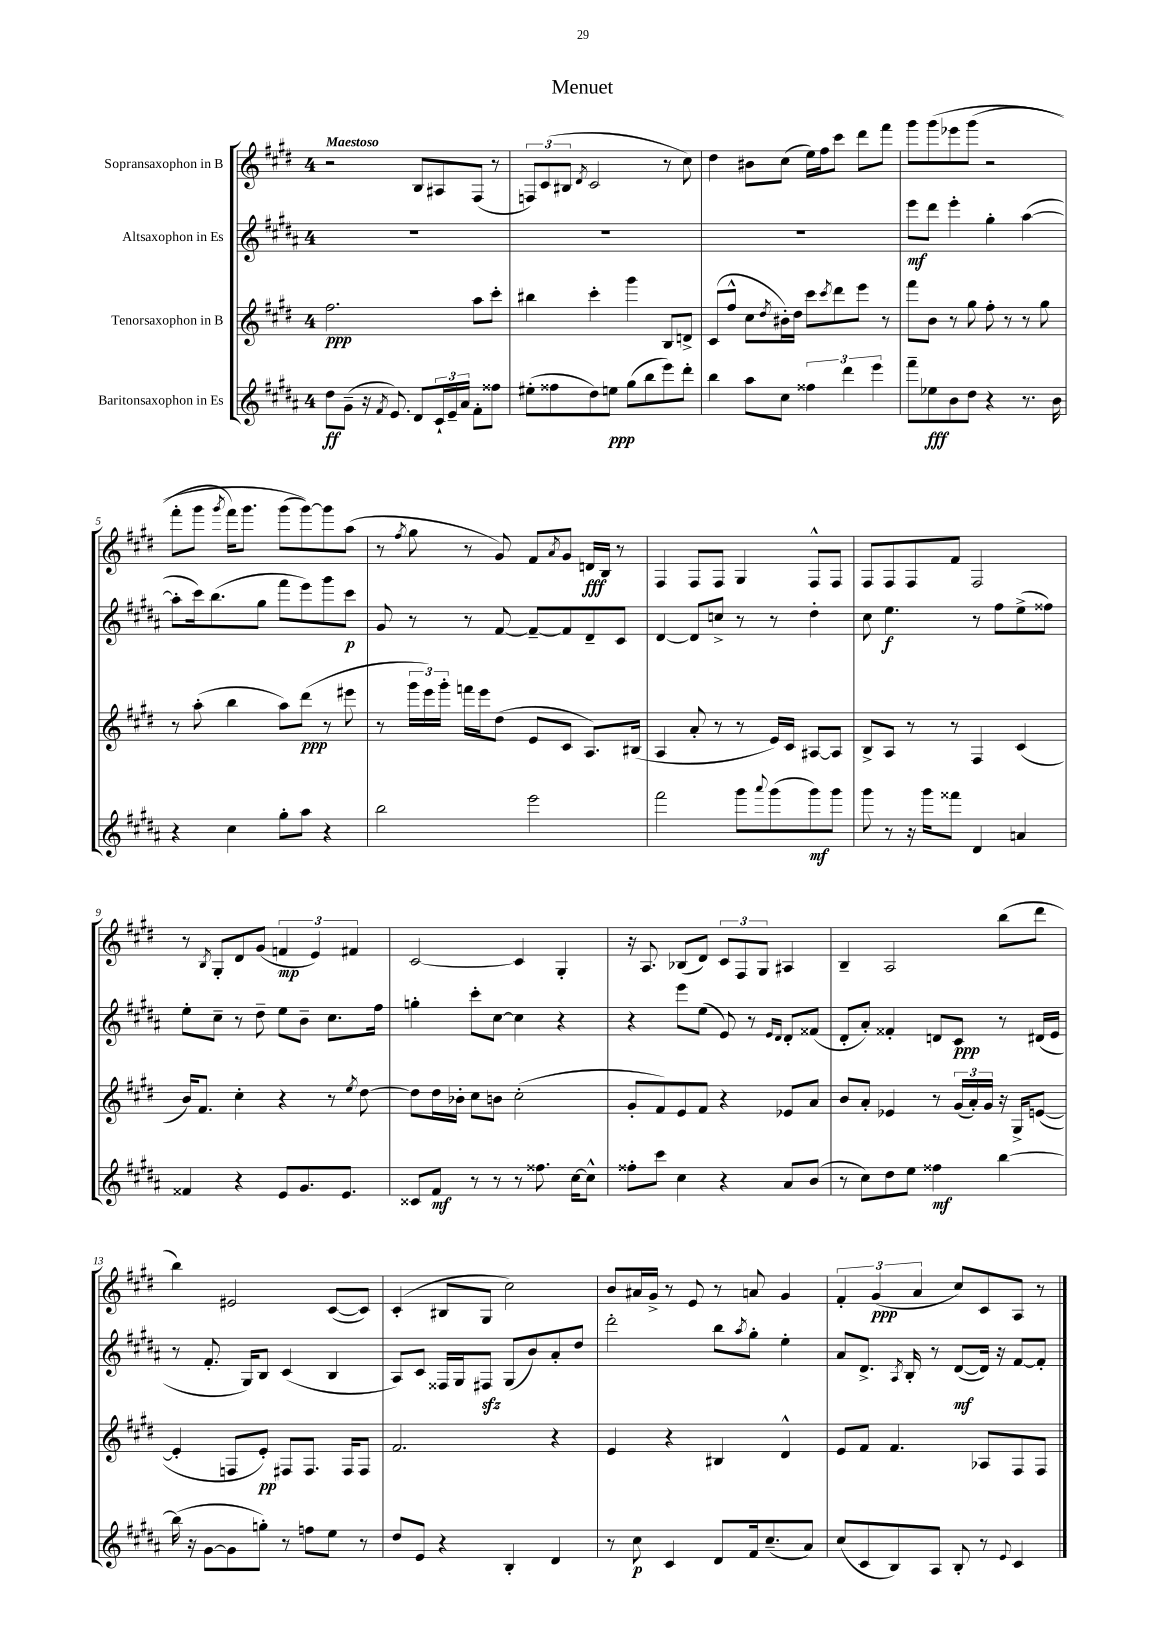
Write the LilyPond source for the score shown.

\header { title = "Menuet" }
<<
\new StaffGroup <<
\new Staff = "s0" \with { instrumentName = "Sopransaxophon in B" } {
    \clef treble \key e \major \once \override Staff.TimeSignature.style = #'single-digit \time 4/4 \tempo "Maestoso"
    r2 b8 ais8 fis8( r8 |
    \tuplet 3/2 { f8) cis'8( bis8 } \acciaccatura { dis'8 } cis'2 r8 cis''8) |
    dis''4 bis'8 cis''8( e''16) fis''16 cis'''8 dis'''8 fis'''8 |
    gis'''8 gis'''8\( ees'''8 gis'''8( r2 |
    fis'''8-. gis'''8 \acciaccatura { gis'''8 } fis'''16) gis'''8. gis'''8( gis'''8~)\) gis'''8 a''8( |
    r8 \acciaccatura { fis''8 } gis''8 r8 gis'8) fis'8 \acciaccatura { a'8 } gis'8 d'16\fff b16 r8 |
    fis4 fis8 fis8 gis4 fis8-^ fis8 |
    fis8 fis8 fis8 fis'8 fis2 |
    r8 \acciaccatura { b8 } gis8-. dis'8 gis'8( \tuplet 3/2 { f'4\mp e'4) fis'4 } |
    cis'2~ cis'4 gis4-. |
    r16 a8. bes8( dis'8) \tuplet 3/2 { cis'8 fis8 gis8 } ais4 |
    b4-- a2 b''8( dis'''8 |
    b''4) eis'2 cis'8~( cis'8) |
    cis'4-.( bis8 gis8 cis''2) |
    b'8 ais'16 gis'16-> r8 e'8 r8 a'8 gis'4 |
    \tuplet 3/2 { fis'4-. gis'4\ppp( a'4 } cis''8) cis'8 a8 r8 \bar "|." |
}
\new Staff = "s1" \with { instrumentName = "Altsaxophon in Es" } {
    \clef treble \key b \major \once \override Staff.TimeSignature.style = #'single-digit \time 4/4
    R1 |
    R1 |
    R1 |
    e'''8\mf dis'''8 e'''4-. gis''4-. ais''4~( |
    ais''8-. cis'''16) b''8.( gis''8 fis'''8 e'''8) gis'''8 cis'''8\p |
    gis'8 r8 r8 fis'8~ fis'8~-- fis'8 dis'8-- cis'8 |
    dis'4~ dis'8 c''8-> r8 r8 dis''4-. |
    cis''8 e''4.\f r8 fis''8 e''8->( fisis''8) |
    e''8-. cis''8-- r8 dis''8-- e''8 b'8-- cis''8. fis''16 |
    g''4-. cis'''8-. cis''8~ cis''4 r4 |
    r4 e'''8 e''8( e'8) r8 \grace { e'16 dis'16 } dis'8-. fisis'8( |
    dis'8-. ais'8-.) fisis'4-. d'8 cis'8\ppp r8 dis'16( e'16 |
    r8 fis'8.-. gis16) b8 cis'4( b4 |
    ais8) cis'8 fisis16 gis16 fis8\sfz gis8( b'8) ais'8-. dis''8 |
    dis'''2-. b''8 \acciaccatura { ais''8 } gis''8-. e''4-. |
    ais'8 dis'8.-> \acciaccatura { ais8 } b16-. r8 dis'8~\mf( dis'16) r16 fis'8~ fis'8-. \bar "|." |
}
\new Staff = "s2" \with { instrumentName = "Tenorsaxophon in B" } {
    \clef treble \key e \major \once \override Staff.TimeSignature.style = #'single-digit \time 4/4
    fis''2.\ppp a''8 cis'''8-. |
    bis''4 cis'''4-. gis'''4 b8 d'8-> |
    cis'8( fis''8-^ cis''8 \acciaccatura { dis''8 } bis'16-.) dis''16 cis'''8 \acciaccatura { cis'''8 } dis'''8 e'''8 r8 |
    fis'''8 b'8 r8 gis''8 fis''8-. r8 r8 gis''8 |
    r8 a''8-.( b''4 a''8) dis'''8\ppp( r8 eis'''8 |
    r8 \tuplet 3/2 { gis'''16 e'''16) gis'''16-. } f'''16 e'''16 dis''8( e'8 cis'8 a8.) bis16( |
    a4 a'8-. r8 r8 e'16) cis'16 ais8~ ais8 |
    b8-> a8 r8 r8 fis4 cis'4( |
    b'16) fis'8. cis''4-. r4 r8 \acciaccatura { e''8 } dis''8~ |
    dis''8 dis''16 bes'16-. cis''8 b'8 cis''2-.( |
    gis'8-. fis'8) e'8 fis'8 r4 ees'8 a'8 |
    b'8 a'8-. ees'4 r8 \tuplet 3/2 { gis'16( a'16-.) gis'16 } r16 gis16-> e'8~( |
    e'4-. f8 e'8-.\pp) fis8 fis8. fis16 fis8 |
    fis'2. r4 |
    e'4 r4 bis4 dis'4-^ |
    e'8 fis'8 fis'4. aes8 fis8 fis8 \bar "|." |
}
\new Staff = "s3" \with { instrumentName = "Baritonsaxophon in Es" } {
    \clef treble \key b \major \once \override Staff.TimeSignature.style = #'single-digit \time 4/4
    dis''8\ff gis'8--( r16 \acciaccatura { fis'8 } e'8.) dis'8 \tuplet 3/2 { cis'16-! e'16-- ais'16 } fis'8-. fisis''8 |
    eis''8-.( fisis''8 dis''8) e''8\ppp gis''8( b''8 e'''8) dis'''8-. |
    b''4 ais''8 cis''8 \tuplet 3/2 { fisis''4 dis'''4 e'''4 } |
    fis'''8-- ees''8\fff b'8 dis''8 r4 r8. b'16 |
    r4 cis''4 gis''8-. ais''8 r4 |
    b''2 e'''2 |
    fis'''2 gis'''8 \appoggiatura { ais'''8 } gis'''8( gis'''8\mf) gis'''8 |
    gis'''8 r8 r16 gis'''16 fisis'''8 dis'4 a'4 |
    fisis'4 r4 e'8 gis'8. e'8. |
    cisis'8 fis'8\mf r8 r8 r8 fisis''8. cis''16~ cis''8-^ |
    fisis''8-. cis'''8 cis''4 r4 ais'8 b'8( |
    r8 cis''8) dis''8 e''8 fisis''4\mf b''4~ |
    b''16( r16 gis'8~ gis'8 g''8-.) r8 f''8 e''8 r8 |
    dis''8 e'8 r4 b4-. dis'4 |
    r8 cis''8\p cis'4 dis'8 fis'16 cis''8.--( ais'8) |
    cis''8( cis'8 b8) ais8 b8-. r8 \appoggiatura { e'8 } cis'4 \bar "|." |
}
>>
>>
